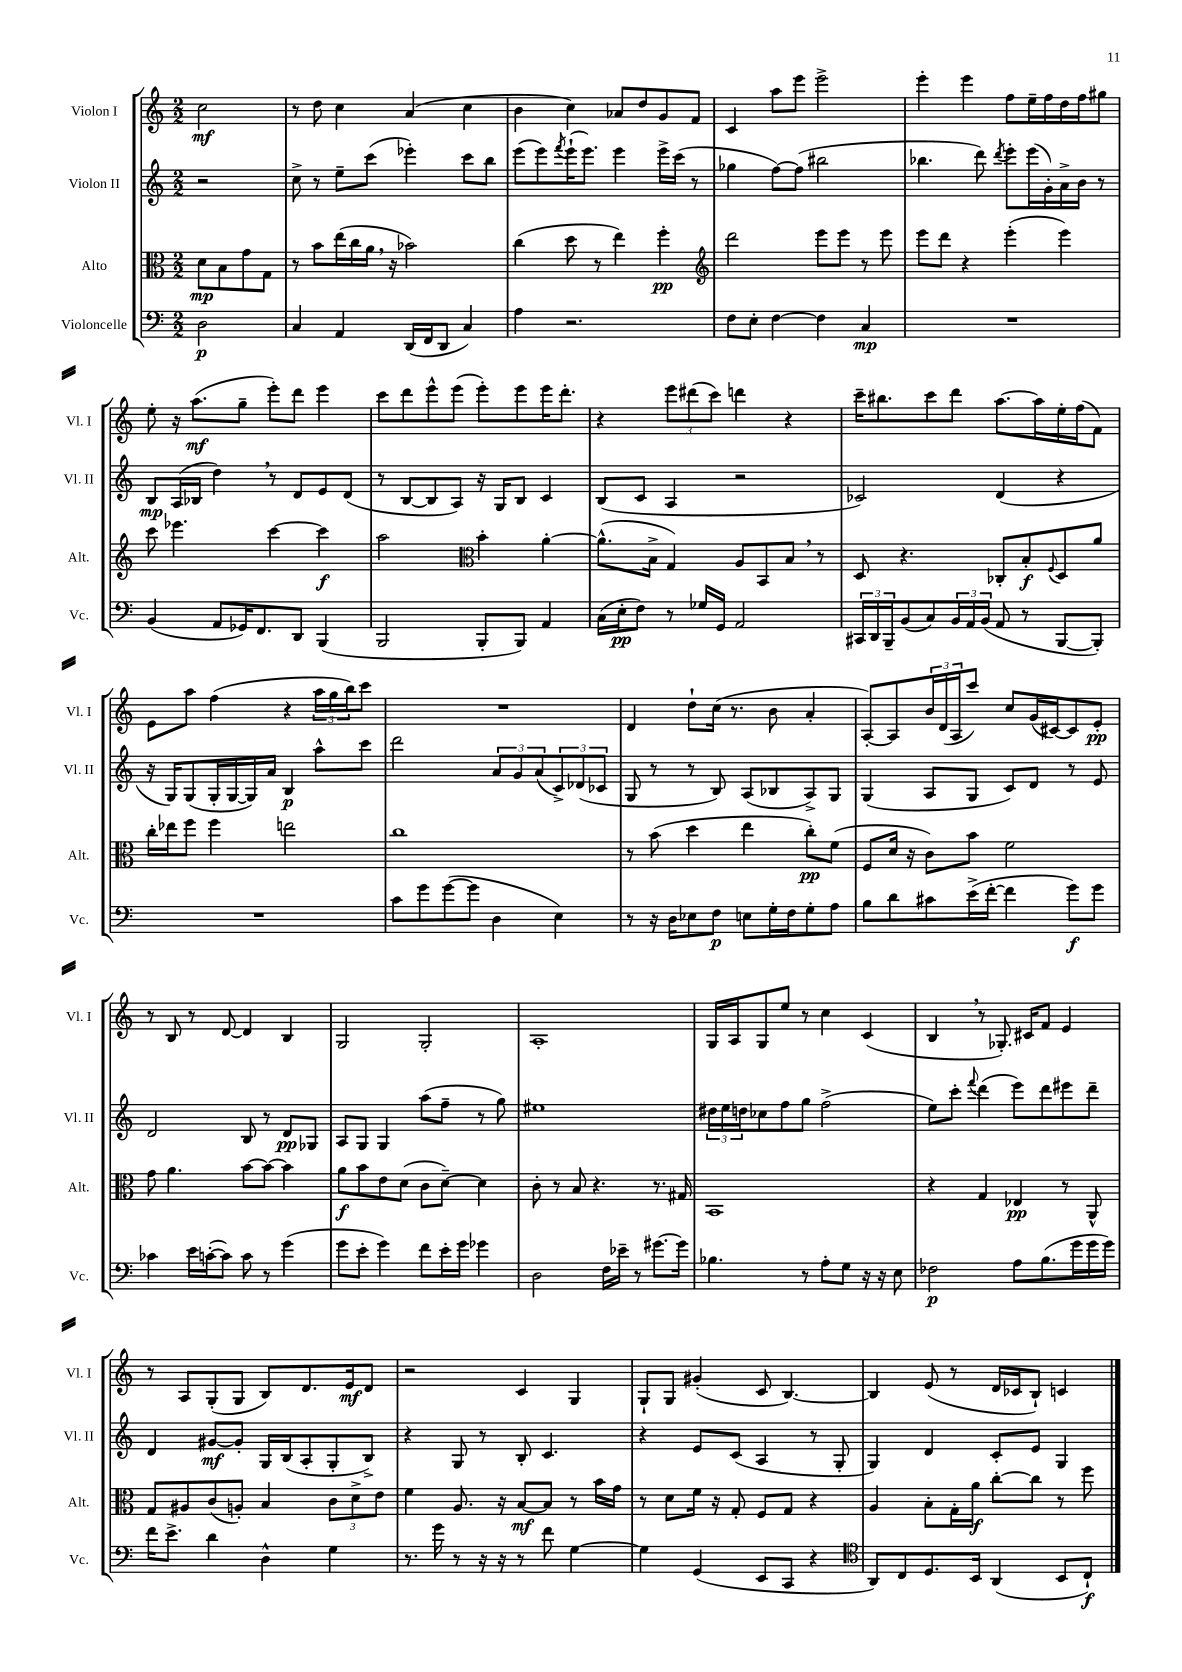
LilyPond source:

<<
\new StaffGroup <<
\new Staff = "s0" \with { instrumentName = "Violon I" shortInstrumentName = "Vl. I" } {
    \clef treble \key c \major \numericTimeSignature \time 2/2 \partial 2
    c''2\mf |
    r8 d''8 c''4 a'4( c''4 |
    b'4 c''4) aes'8 d''8 g'8 f'8 |
    c'4 a''8 e'''8 e'''2-> |
    e'''4-. e'''4 f''8 e''16-- f''16 d''16 f''16 gis''8 |
    e''8-. r16 a''8.\mf( g''8-- e'''8-.) d'''8 e'''4 |
    c'''8 d'''8 e'''8-^ e'''8( e'''8-.) e'''8 e'''16 d'''8.-. |
    r4 \tuplet 3/2 { e'''8 dis'''8( c'''8) } d'''4 r4 |
    c'''16-- bis''8. c'''8 d'''8 a''8.~ a''16 e''16-. f''16( f'8) |
    e'8 a''8 f''4( r4 \tuplet 3/2 { a''16 g''16 b''16) } c'''8 |
    R1 |
    d'4 d''8-! c''16( r8. b'8 a'4-. |
    a8~-.) a8 \tuplet 3/2 { b'16 d'16( a16 } c'''8) c''8 g'16( cis'16~) cis'8 e'8-.\pp |
    r8 b8 r8 d'8~ d'4 b4 |
    g2 g2-. |
    a1-. |
    g16 a16 g8 e''8 r8 c''4 c'4( |
    b4 \breathe r8 ges8.-.) cis'16 f'8 e'4 |
    r8 a8 g8-.( g8 b8) d'8. e'16\mf d'8 |
    r2 c'4 g4 |
    g8-! g8 gis'4-.( c'8 b4.~) |
    b4 e'8( r8 d'16 ces'16 b8-!) c'4 \bar "|." |
}
\new Staff = "s1" \with { instrumentName = "Violon II" shortInstrumentName = "Vl. II" } {
    \clef treble \key c \major \numericTimeSignature \time 2/2 \partial 2
    r2 |
    c''8-> r8 e''8-- c'''8( ees'''4-.) c'''8 b''8 |
    e'''8( e'''8) \acciaccatura { f'''8 } e'''16-!( e'''8.) e'''4 e'''16-> c'''16( r8 |
    ges''4 f''8~) f''8( bis''2 |
    bes''4. d'''8) \acciaccatura { d'''8 } e'''8-. e'''16( g'16-.) a'16-> b'16 r8 |
    b8\mp a16( bes16 d''4) \breathe r8 d'8 e'8 d'8( |
    r8 b8~ b8 a8) r16 g16 b8 c'4 |
    b8( c'8 a4 r2 |
    ces'2) d'4( r4 |
    r16 g16) g8( g16-. g16~ g16) a'16 b4\p a''8-^ c'''8 |
    d'''2 \tuplet 3/2 { a'8 g'8 a'8( } \tuplet 3/2 { c'8->) des'8( ces'8 } |
    g8 r8 r8 b8) a8( bes8 a8->) g8 |
    g4( a8 g8 c'8) d'8 r8 e'8 |
    d'2 b8 r8 d'8\pp ges8 |
    a8 g8 g4 a''8( f''8-- r8 g''8) |
    eis''1 |
    \tuplet 3/2 { dis''16 e''16 d''16 } ces''8 f''8 g''8 f''2->( |
    e''8) c'''8-. \appoggiatura { f'''8 } d'''4( e'''8) d'''8 eis'''8 d'''8-- |
    d'4 gis'8~\mf gis'8-. g16 b16( a8-. g8-. b8->) |
    r4 g8 r8 b8-. c'4. |
    r4 e'8 c'8( a4 r8 g8-. |
    g4) d'4 c'8-. e'8 g4 \bar "|." |
}
\new Staff = "s2" \with { instrumentName = "Alto" shortInstrumentName = "Alt." } {
    \clef alto \key c \major \numericTimeSignature \time 2/2 \partial 2
    d'8\mp b8 g'8 g8 |
    r8 b'8 e''16( c''16 a'16 \breathe r16 bes'2) |
    c''4( d''8 r8 e''4) f''4-.\pp |
    \clef treble d'''2 e'''8 e'''8 r8 e'''8 |
    e'''8 d'''8 r4 e'''4-.( e'''4) |
    c'''8 ees'''4. c'''4~ c'''4\f |
    a''2 \clef alto b'4-. a'4~-. |
    a'8.-^( b16-> g4) a8 b,8 b8 \breathe r8 |
    d8 r4. ces8-. b8-.\f \appoggiatura { f8 } d8 a'8 |
    c''16-. ees''16 f''8 f''4 e''2 |
    c''1 |
    r8 b'8( d''4 e''4 c''8-.\pp) f'8( |
    f8 d'16 r16 c'8) b'8 f'2 |
    g'8 a'4. b'8~ b'8~ b'4 |
    a'8\f b'8 e'8 d'8( c'8 d'8~--) d'4 |
    c'8-. r8 b8 r4. r8. gis16 |
    b,1 |
    r4 g4 ees4\pp r8 a,8-^ |
    g8 ais8 c'8( a8-.) b4 \tuplet 3/2 { c'8 d'8-> e'8 } |
    f'4 a8. r16 b8~\mf b8 r8 b'16 g'16 |
    r8 d'8 f'16 r16 g8-. f8 g8 r4 |
    a4 b8-. g16-. a'16\f c''8~-. c''8 r8 f''8 \bar "|." |
}
\new Staff = "s3" \with { instrumentName = "Violoncelle" shortInstrumentName = "Vc." } {
    \clef bass \key c \major \numericTimeSignature \time 2/2 \partial 2
    d2\p |
    c4 a,4 d,16( f,16 d,8 c4) |
    a4 r2. |
    f8 e8-. f4~ f4 c4\mp |
    R1 |
    b,4( a,8 ges,16) f,8. d,8 b,,4( |
    b,,2 b,,8-. b,,8) a,4 |
    c16( e16-.\pp f8) r8 ges16 g,16 a,2 |
    \tuplet 3/2 { cis,16 d,16 b,,16-- } b,8( c8) \tuplet 3/2 { b,16 a,16 b,16( } a,8 r8 b,,8~ b,,8-.) |
    R1 |
    c'8 g'8 g'8~( g'8 d4 e4) |
    r8 r16 d16 ees8 f8\p e8 g16-. f16 g8-. a8 |
    b8 d'8 cis'8 e'16->( f'16~-. f'4 g'8\f) g'8 |
    ces'4 e'16 c'16~-.( c'8) c'8 r8 g'4( |
    g'8 e'8-. g'4) f'8 e'16-. g'16 ges'4 |
    d2 f16 ees'16-- r8 gis'8.~ gis'16 |
    bes4. r8 a8-. g8 r16 r16 e8 |
    fes2\p a8 b8.( g'16 g'16 g'16) |
    f'16 e'8.-> d'4 d4-^ g4 |
    r8. g'16 r8 r16 r16 r8 f'8 g4~ |
    g4 g,4( e,8 c,8 r4 |
    \clef tenor a,8) c8 d8. b,16 a,4( b,8 c8-!\f) \bar "|." |
}
>>
>>
\layout { \context { \Score \remove "Bar_number_engraver" } }
